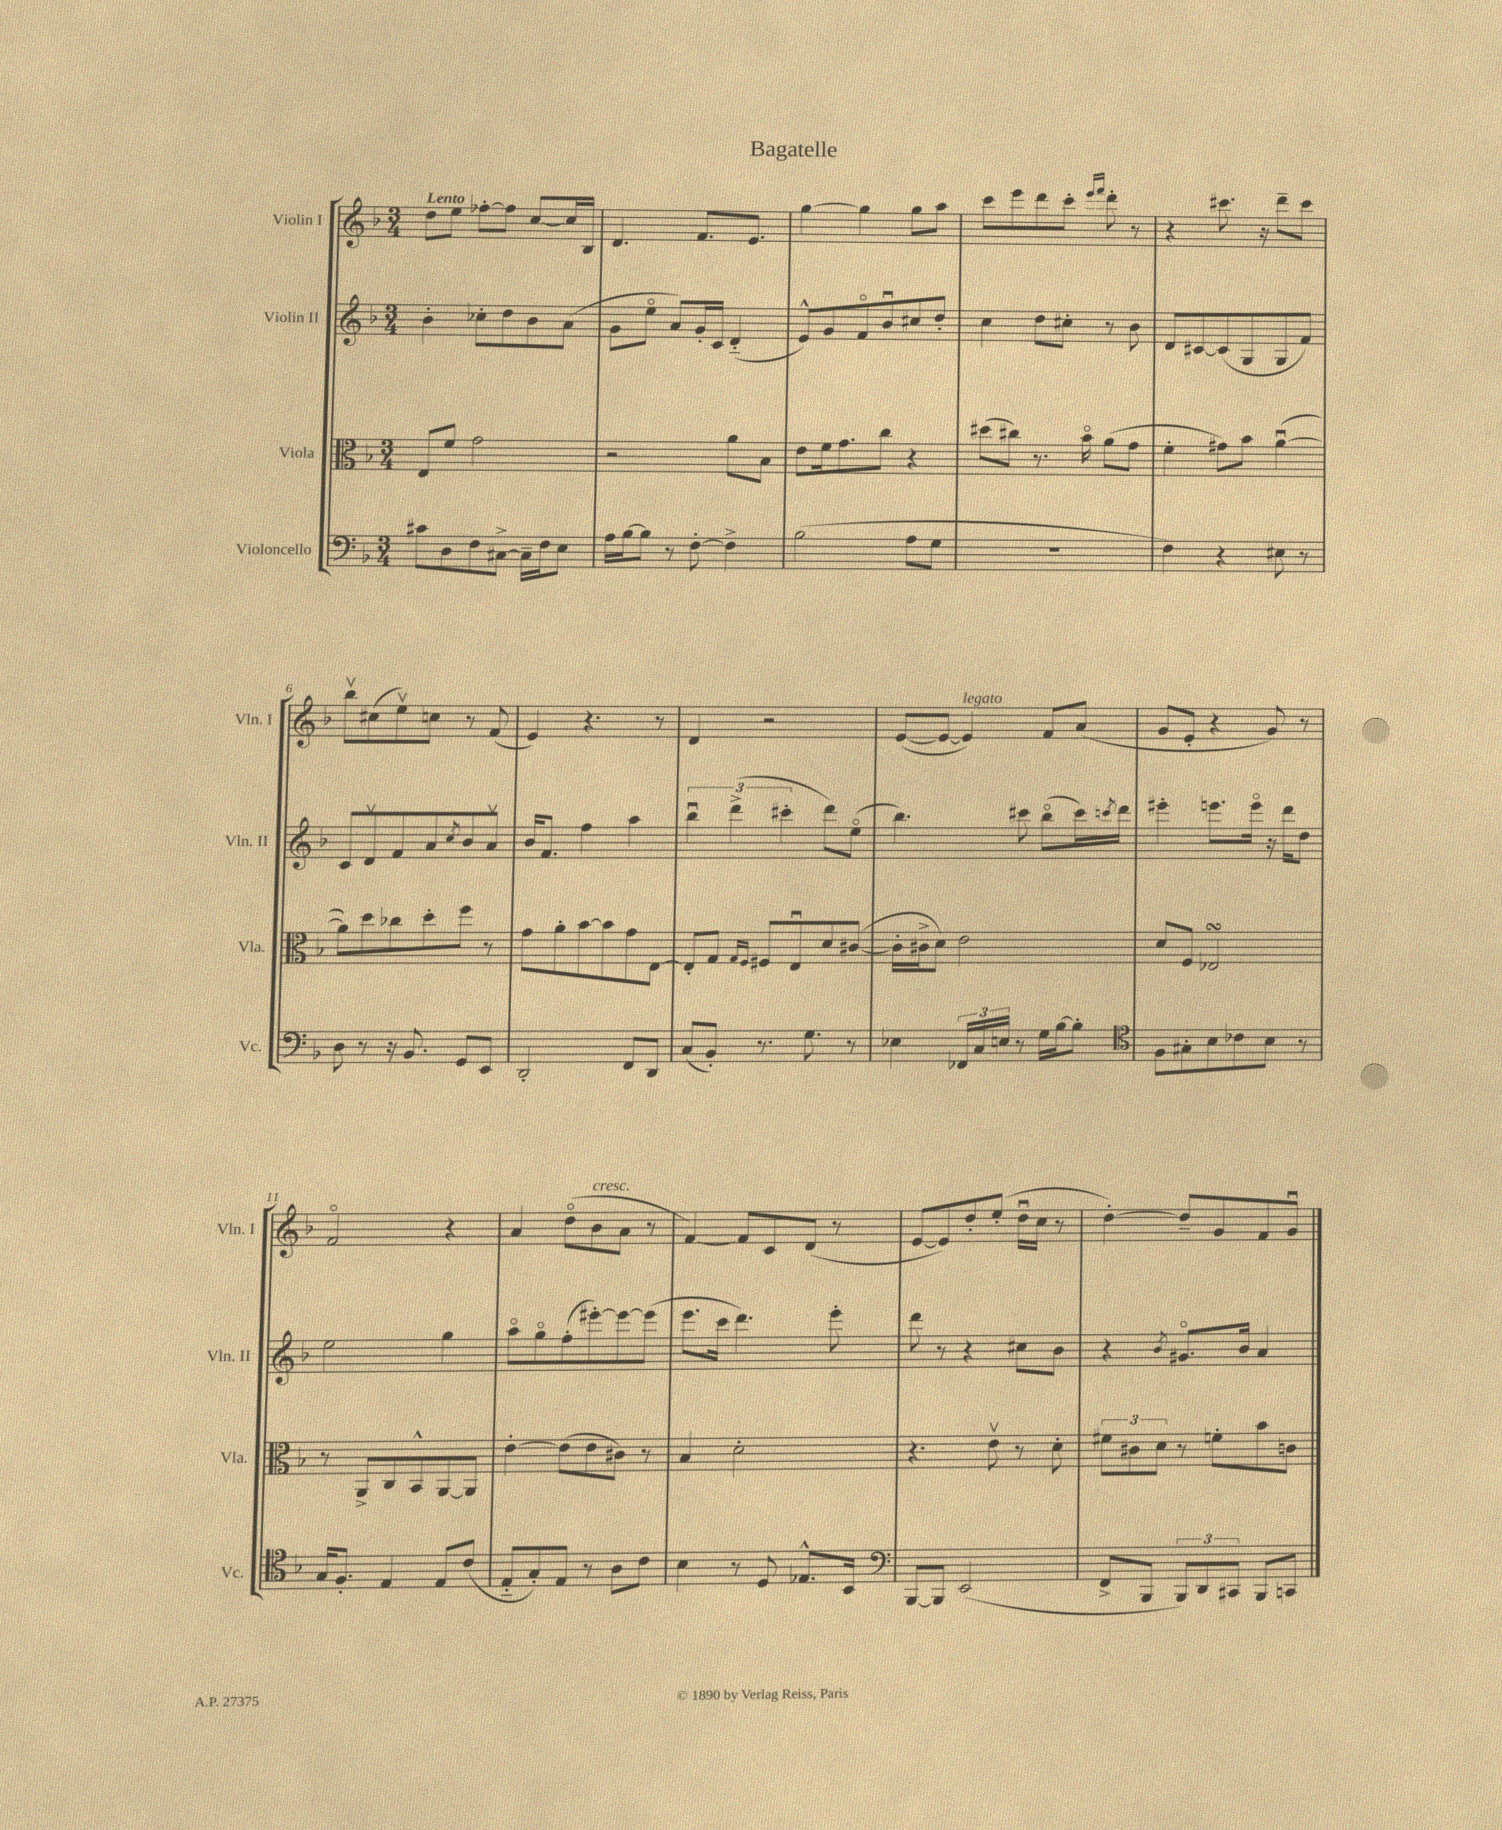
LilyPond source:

\header { title = "Bagatelle" }
<<
\new StaffGroup <<
\new Staff = "s0" \with { instrumentName = "Violin I" shortInstrumentName = "Vln. I" } {
    \clef treble \key f \major \numericTimeSignature \time 3/4 \tempo "Lento"
    d''8 e''8 fes''8~-. fes''8 c''8~ c''16 bes16 |
    d'4. f'8. e'8. |
    g''4~ g''4 g''8 a''8 |
    c'''8 e'''8 d'''8 c'''8-. \grace { e'''16 f'''16 } d'''8-. r8 |
    r4 cis'''8. r16 d'''8-- cis'''8 |
    bes''8\upbow cis''8( e''8\upbow) c''8 r8 f'8( |
    e'4) r4. r8 |
    d'4 r2 |
    e'8~( e'8~ e'4^\markup { \italic "legato" }) f'8 a'8( |
    g'8 e'8-. r4 g'8) r8 |
    f'2\flageolet r4 |
    a'4 d''8\flageolet( bes'8^\markup { \italic "cresc." } a'8 r8 |
    f'4~) f'8 c'8 d'8( r8 |
    e'8~ e'8) d''8-. e''8-.( d''16\downbow c''16 r8 |
    d''4~-.) d''8-- g'8 f'8 g'8\downbow \bar "|." |
}
\new Staff = "s1" \with { instrumentName = "Violin II" shortInstrumentName = "Vln. II" } {
    \clef treble \key f \major \numericTimeSignature \time 3/4
    bes'4-. ces''8-. d''8 bes'8 a'8( |
    g'8 e''8\flageolet a'8) g'16-. c'16 d'4-_( |
    e'8-^) g'8 f'8\flageolet bes'8\downbow cis''8 d''8-. |
    c''4 d''8 cis''8-. r8 bes'8 |
    d'8 cis'8~ cis'8( g8 g8 f'8) |
    c'8 d'8\upbow f'8 a'8 \acciaccatura { c''8 } bes'8 a'8\upbow |
    bes'16 f'8. f''4 a''4 |
    \tuplet 3/2 { bes''4\downbow d'''4->( cis'''4-. } d'''8) e''8\flageolet( |
    bes''4.) cis'''8 bes''8\flageolet( cis'''16) \acciaccatura { c'''8 } d'''16 |
    eis'''4-. e'''8. e'''16\flageolet r16 d'''16 d''8 |
    e''2 g''4 |
    a''8\flageolet g''8\flageolet f''8-.( eis'''8~-.) eis'''8~ eis'''8( |
    e'''8. c'''16 d'''4.) e'''8-. |
    d'''8 r8 r4 cis''8 bes'8 |
    r4 \acciaccatura { bes'8 } gis'8.\flageolet bes'16 a'4 \bar "|." |
}
\new Staff = "s2" \with { instrumentName = "Viola" shortInstrumentName = "Vla." } {
    \clef alto \key f \major \numericTimeSignature \time 3/4
    e8 f'8 g'2 |
    r2 a'8 bes8 |
    e'8 f'16 g'8. c''8 r4 |
    dis''8( cis''8) r8. bes'16\flageolet a'8( g'8 |
    f'4-. gis'8) bes'8 a'4~\downbow( |
    a'8) d''8 ces''8 d''8-. f''8 r8 |
    g'8 a'8-. bes'8~ bes'8 g'8 e8~ |
    e8-. g8 \grace { g16 f16 } fis8 e8\downbow d'8 cis'8~( |
    cis'16-. cis'16-> d'8) e'2 |
    d'8 f8 ees2\turn |
    r8 a,8-> c8 bes,8-^ a,8~ a,8 |
    e'4~-. e'8( e'8 cis'8) r8 |
    bes4 d'2-. |
    r4. e'8\upbow r8 d'8-. |
    \tuplet 3/2 { fis'8 cis'8 d'8 } r8 f'8-. bes'8 c'8 \bar "|." |
}
\new Staff = "s3" \with { instrumentName = "Violoncello" shortInstrumentName = "Vc." } {
    \clef bass \key f \major \numericTimeSignature \time 3/4
    cis'8 d8 f8 cis8~-> cis16-- f16 e8 |
    a16 bes16~ bes8 r8 f8~-. f4-> |
    bes2( a8 g8 |
    R2. |
    f4) r4 eis8 r8 |
    d8 r8 r16 bes,8. g,8 e,8 |
    d,2-. f,8 d,8 |
    c8( bes,8-.) r8. g8. r8 |
    ees4 \tuplet 3/2 { fes,16 c16 e16 } r8 g16 bes16~ bes8-. |
    \clef tenor f8 gis8-. bes8 ces'8 bes8 r8 |
    g16 f8.-. e4 e8 c'8( |
    e8-_ g8-.) e8 r8 a8 c'8 |
    bes4 r8 d8 ees8.-^ bes,16 |
    \clef bass bes,,8~ bes,,8 e,2( |
    f,8-> bes,,8 \tuplet 3/2 { bes,,8) d,8 cis,8 } bes,,8 c,8 \bar "|." |
}
>>
>>
